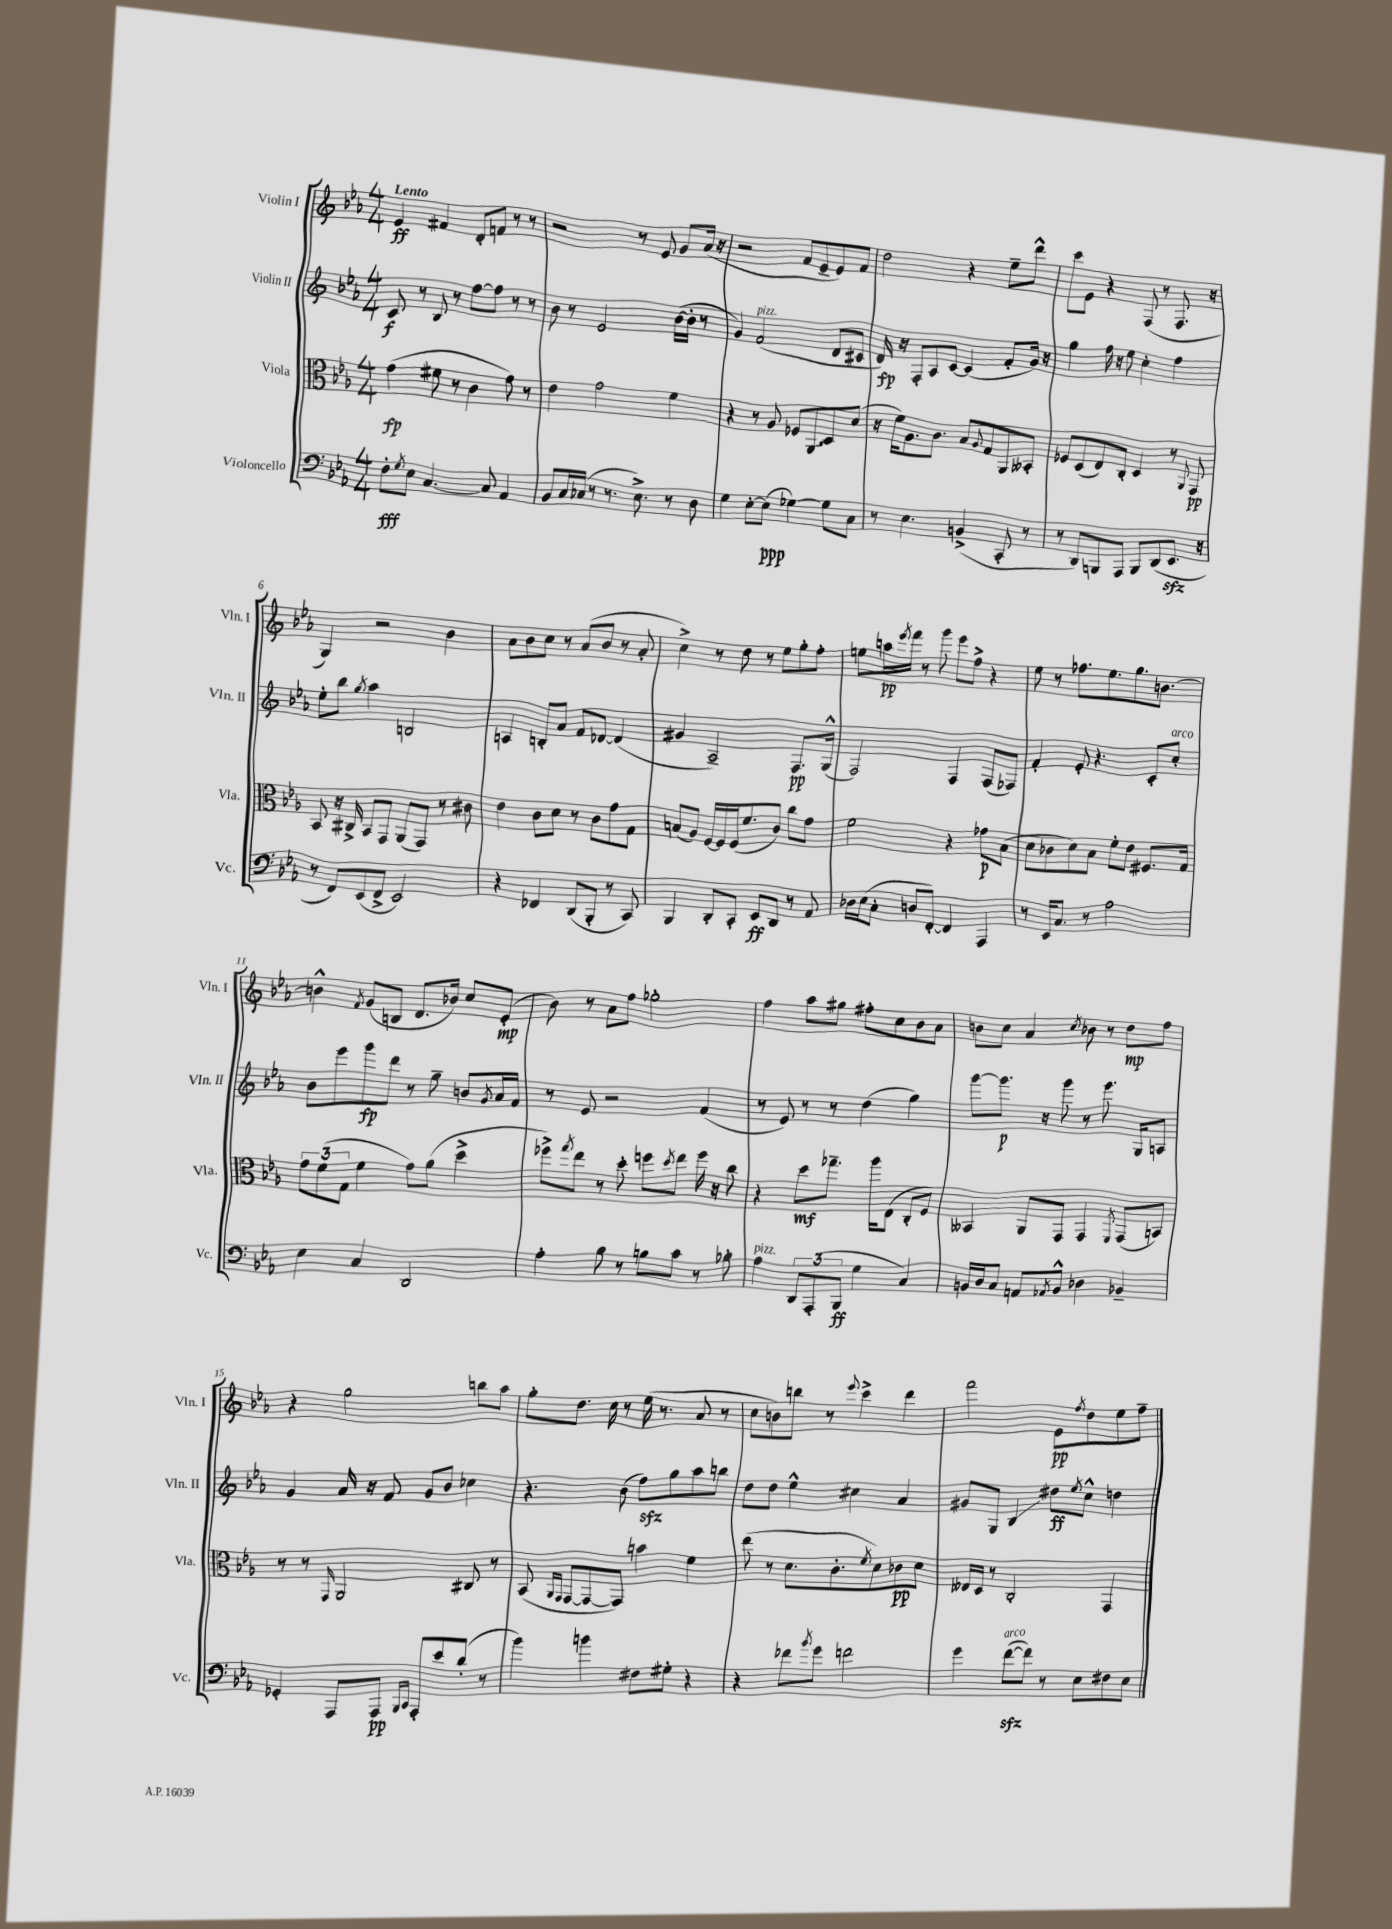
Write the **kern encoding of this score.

**kern	**kern	**kern	**kern
*staff4	*staff3	*staff2	*staff1
*clefF4	*clefC3	*clefG2	*clefG2
*k[b-e-a-]	*k[b-e-a-]	*k[b-e-a-]	*k[b-e-a-]
*M4/4	*M4/4	*M4/4	*M4/4
8F'\L	(4g\	8c/	4e-/
8qG/	.	.	.
8E-\J	.	8r	.
[4.C/	8f#\	8B-/	4f#/
.	8r	8r	.
.	4c\	[8ff\L	8d'/L
8C/]	.	8ff\]J	8f/J
4AA-/	8g\)	8r	8r
.	8r	8r	8r
=	=	=	=
8BB-/L	4e-\	8b-\	2r
16C/L	.	8r	.
(16C-/JJ	.	.	.
8r	2g\	2e-/	.
8.r	.	.	.
.	.	.	8r
8.E-^\)	.	.	.
.	.	.	8e-/
8r	4f\	([16b-\LL	8g/L
.	.	16b-'\]JJ	.
8D\	.	8r	(16a-/Jk
.	.	.	16r
=	=	=	=
4G\	4r	4g/)	2r
[8E-'\L	8r	(2f/	.
(8E-\]J	8A-/	.	.
[4G-\)	8F-/L	.	8f/L
.	8AA-/	.	8e-~/
8G-\]L	8D/	8d/L	8e-/)
8C\J	(8d/J	8c#/J	8f/J
=	=	=	=
8r	16r	16d/)	2dd\
.	16f\LK)	16r	.
4.E-\	8.A-\	8F'/L	.
.	.	8A-/	.
.	8.c\J	.	.
.	.	[8c/J	.
(4BB^/	8B-/L	(4c/]	4r
.	8qqA-/	.	.
.	8G/	.	.
8CC'/	8AA-/	8f'/L	8ee-~\L
8r	8BB--'/J	16g/Jk)	8ddd^^\J
.	.	16r	.
=	=	=	=
8r	8F-/L	4gg\	8ccc\L
8DD/L)	(8D/	.	8e-\J
8BBB/	8E-/)	16ff\	4r
.	.	16r	.
8AAA-/J	8C'/J	8ee-\	.
8BBB/L	4D/	4cc'\	(8F/
(8DD/	.	.	8r
8.EE-/J	8r	4ff\	8.F/
.	8qqAA-/	.	.
.	8GG/	.	.
16r	.	.	16r
=	=	=	=
8r	8BB-/	8ee-'\L	4G/)
8FF/L)	16r	8bb-\J	.
.	16C#^/	.	.
.	.	8qgg/	.
(8EE-/	8BB-/L	4aa-\	2r
8FF^/J	8GG/J	.	.
2EE-/)	(8AA-/L	2B/	.
.	8GG/J)	.	.
.	8r	.	4b-\
.	8c#\	.	.
=	=	=	=
4r	4e-\	4A/	8a-\L
.	.	.	8b-\
4FF-/	8c\L	8B'/L	8cc\J
.	8d\J	8a-/J	8r
(8DD/L	8r	8f/L	(8a-/L
8BBB-'/J	8c\L	[8d-/J	8b-/J
8r	8g\	(4d-/]	8r
8CC/)	8G\J	.	8a-'/
=	=	=	=
4BBB-/	(8B/L	4g#/	4cc^\)
.	8A-/J)	.	.
8DD'/L	[16F/LL	2A-~/)	8r
.	16F/]	.	.
8CC'/J	(16F/J	.	8dd\
.	8.f/	.	.
8EE-/L	.	.	8r
8DD/J	8c/J)	.	8ee-\L
8r	8cc\L	8.F/L	8gg'\
8AA-/	8g\J	.	8ff'\J
.	.	(16G^^/Jk	.
=	=	=	=
16D-\LL	2f\	2F/)	8ee\L
(16E-\J	.	.	.
8C'\J	.	.	16aa\L
.	.	.	8qeee-/
.	.	.	16fff\JJ
8D/L	.	.	8r
[8FF'/J)	.	.	8ggg\
4FF/]	4r	4F/	8eee-\L
.	.	.	8ff^\J
4AAA-/	8g-\L	(8F/L	4r
.	(8B-\J	8F-/J)	.
=	=	=	=
8r	8d\L	4f'/	8ee-\
16EE-/LK	8c-\	.	8r
8.C/J	.	.	.
.	8d\)	8e-'/	8.ff-\L
8r	8B-\J	4.r	.
.	.	.	8.ee-\
2A-\	8f'\L	.	.
.	8e-\J	.	8.gg\
.	8.F#/L	8c'/L	.
.	.	.	[8.b\J
.	.	8cc'/J	.
.	16G/Jk	.	.
=	=	=	=
4E-\	12g\L	8b-\L	4b^^\]
.	(12f\	.	.
.	.	8eee-\	.
.	12G\J	.	.
.	.	.	8qf/
4C/	4f\	8ggg\	(8g/L
.	.	8ddd\J	8B/J
2DD/	8g\L)	8r	8.d/L
.	(8a-\J	8gg~\	.
.	.	.	16b-/Jk)
.	4dd^\	8b/L	8cc/L
.	.	8qg/	.
.	.	16a-/L	(8e-'/J
.	.	16f/JJ	.
=	=	=	=
4A-'\	8ff-^\L)	8r	8b-\)
.	8qgg/	.	.
.	8ee-\J	8e-/	8r
8B-\	8r	2r	8a-\L
8r	8dd'\	.	8ff\J
8B\L	8ff\L	.	2gg-'\
.	8qdd/	.	.
8c\J	8ee-\J	.	.
8r	16ff\	(4f/	.
.	16r	.	.
8B-'\	8cc\	.	.
=	=	=	=
4A-\	4r	8r	4ff\
.	.	8e-/)	.
12DD/L	8dd\L	8r	8aa-\L
(12AAA-'/	.	.	.
.	8.gg-~\J	8r	8gg#\J
12BBB-/J	.	.	.
4G\	.	(4dd\	8ff#'\L
.	16aa-\LK	.	.
.	(8E-\J	.	8cc\
4C/)	8C'/L	4gg\)	8b-\
.	8F/J)	.	8a-\J
=	=	=	=
16BB/LL	4BB--/	[8ggg\L	8b\L
16D/J	.	.	.
8C/J	.	8.ggg\]J	8cc\J
8AA/L	8AA-/L	.	4a-/
.	.	16r	.
8qAA-/	.	.	.
8BB^^/J	8GG/J	8ggg\	.
.	.	.	8qcc/
4D-\	4GG/	8r	8b-\
.	.	8.eee-\	8r
.	8qFF/	.	.
4BB-~/	(8GG/L	.	8dd\L
.	.	16G/LK	.
.	8BB/J)	8A/J	8ff\J
=	=	=	=
4GG-'/	8r	4g/	4r
.	8r	.	.
.	16qqGG/	.	.
8AAA-/L	2AA-/	16a-/	2gg\
.	.	16r	.
8AAA-/J	.	8f/	.
16qqBBB-/LL	.	.	.
16qqCC/JJ	.	.	.
8AAA-'/L	.	8g/L	.
8e-/	.	8b-/J	.
(8d'/J	8C#/	4cc-\	8bb\L
8r	8r	.	8aa-\J
=	=	=	=
4b-\)	(8BB-/	4.r	8gg'\L
.	16qqAA-/LL	.	.
.	16qqGG/JJ	.	.
.	[8GG/L	.	8.dd\J
4b\	8GG/_	.	.
.	.	.	16cc\
.	8GG/]J)	(8b-\	8r
8F#\L	4b\	8ff\L)	(16ee-\
.	.	.	8.r
8G#'\J	.	8gg\	.
4r	4f\	8aa-\	8a-/
.	.	8bb\J	8r
=	=	=	=
4r	(8ee-\	8dd\L	8cc\L
.	8r	8dd\J	8b\)
8f-\L	8.d\L	4ee-^^\	8bb\J
8qb-/	.	.	.
8g\J	.	.	8r
.	8.c'\	.	.
.	.	.	8qqeee-/
2f\	.	4cc#\	4ccc^\
.	8qf/	.	.
.	8d\)	.	.
.	8c-\	4a-/	4ddd\
.	8d\J	.	.
=	=	=	=
4g\	16E--/LL	8g#/L	2fff\
.	16D/JJ	.	.
.	8r	8G/J	.
([8f\L	2C'/	4B-/	.
8f\]J)	.	.	.
8r	.	8dd#\L	8e-\L
.	.	8qee-/	8qff/
8E-\L	.	8cc^^\J	8dd\
8F#\	4GG/	4dd\	8ee-\
8E-\J	.	.	8ff~\J
==	==	==	==
*-	*-	*-	*-
